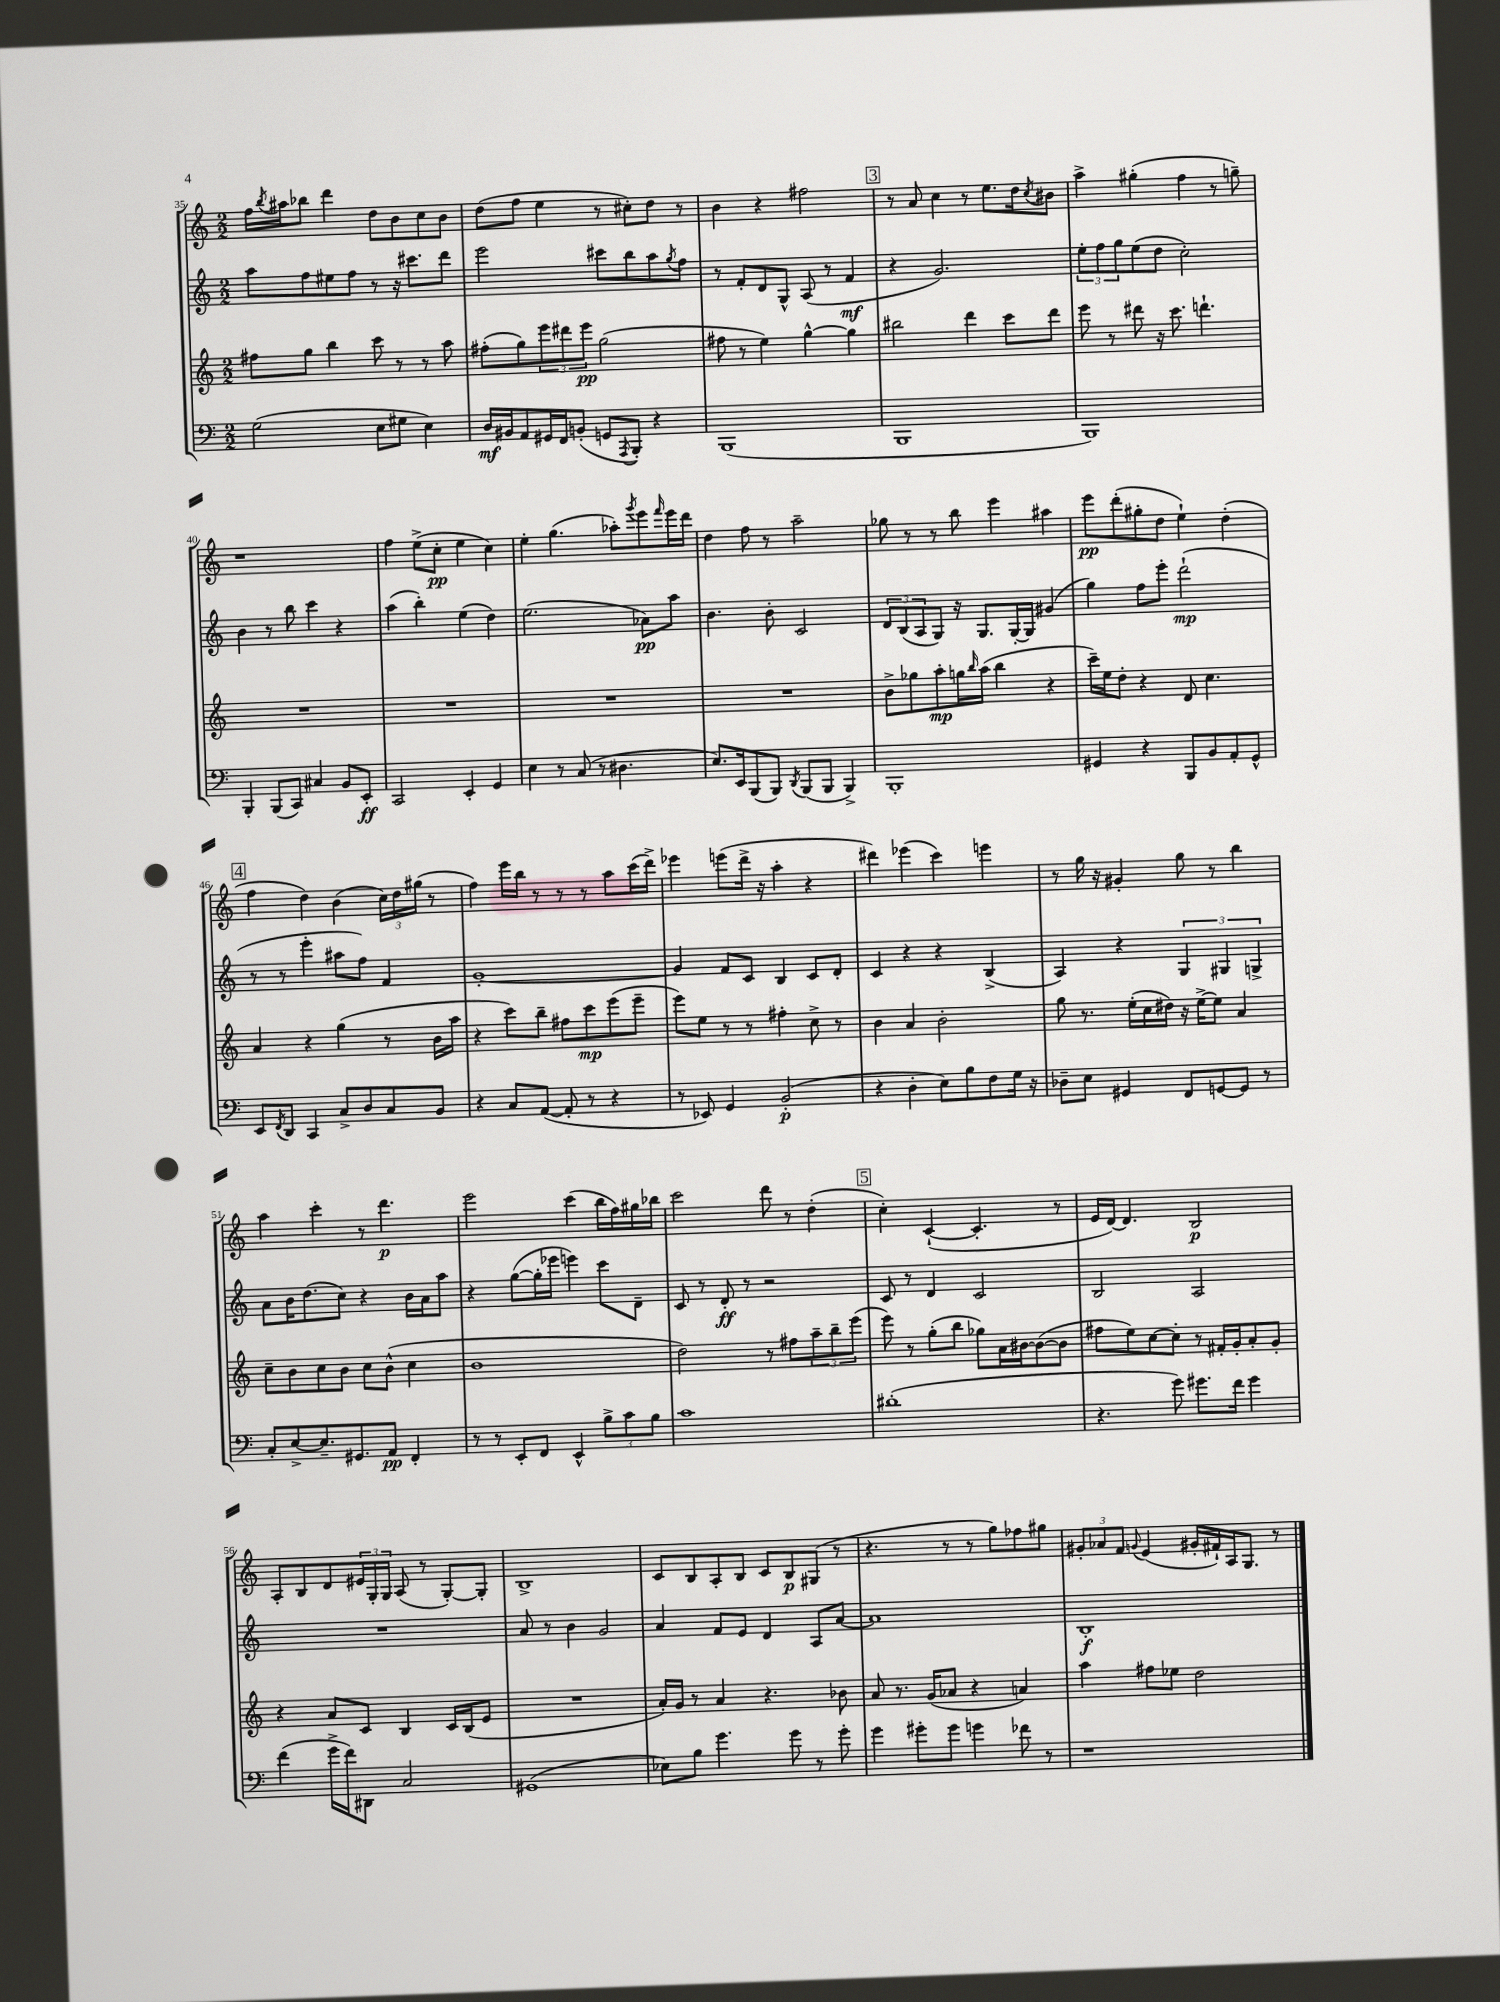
<<
\new StaffGroup <<
\new Staff = "s0" {
    \clef treble \key c \major \numericTimeSignature \time 2/2
    f''16 \acciaccatura { b''8 } ais''16 bes''8 d'''4 d''8 b'8 c''8 b'8 |
    d''8( f''8 e''4 r8 cis''8-.) d''8 r8 |
    b'4 r4 fis''2 |
    \mark \markup { \box "3" } r8 a'8 c''4 r8 e''8. d''16 \acciaccatura { c''8 } bis'8 |
    a''4-> gis''4-.( f''4 r8 g''8--) |
    r1 |
    f''4 e''8->( c''8-.\pp e''4 c''4) |
    e''4-. g''4.( aes''8-.) \acciaccatura { g'''8 } e'''8 \grace { f'''16 } e'''16 d'''16 |
    d''4 f''8 r8 a''2-- |
    ges''8 r8 r8 b''8 e'''4 ais''4 |
    e'''8\pp d'''8-.( gis''8-. d''8 e''4-!) d''4-.( |
    \mark \markup { \box "4" } f''4 d''4) b'4( \tuplet 3/2 { c''16) d''16 gis''16( } r8 |
    f''4) e'''16 b''16 r8 r8 r8 a''8 c'''16( d'''16->) |
    ees'''4 e'''8( d'''16-> r16 a''4-. r4 |
    dis'''4) ees'''4( c'''4) e'''4 |
    r8 g''16 r16 gis'4-. g''8 r8 b''4 |
    a''4 c'''4-. r8 d'''4.\p |
    e'''2 c'''4( b''16 f''16) gis''16 bes''16 |
    c'''2 d'''8 r8 d''4-.( |
    \mark \markup { \box "5" } c''4-.) c'4~-!( c'4.-. r8 |
    e'16 d'16~) d'4. b2\p |
    a8-. b8 d'8 \tuplet 3/2 { eis'16 g16-. g16 } a8( r8 g8~-.) g8-. |
    b1-> |
    c'8 b8 a8-. b8 c'8 b8\p gis8( r8 |
    r4. r8 r8 g''8) fes''8 gis''8 |
    \tuplet 3/2 { gis'8-. aes'8 f'8 } \appoggiatura { g'8 } e'4( gis'16-. fis'16-!) a16 g8. r8 \bar "|." |
}
\new Staff = "s1" {
    \clef treble \key c \major \numericTimeSignature \time 2/2
    a''8 f''8 eis''8 f''8 r8 r16 cis'''8. d'''8 |
    e'''2 cis'''8 b''8 a''8 \acciaccatura { g''8 } f''8 |
    r8 f'8-. d'8 g8-^ a8( r8 f'4\mf |
    \mark \markup { \box "3" } r4 g'2.) |
    \tuplet 3/2 { e''8-. f''8 g''8 } e''8( d''8 c''2-.) |
    b'4 r8 b''8 c'''4 r4 |
    a''4( b''4-.) e''4( d''4) |
    e''2.( aes'8\pp) a''8 |
    b'4. b'8-. c'2 |
    \tuplet 3/2 { d'8 b8( a8 } g8) r16 g8. g16~-. g16 gis'4( |
    g''4) f''8 e'''8-. d'''2-!\mp( |
    \mark \markup { \box "4" } r8 r8 e'''4-. ais''8 f''8) f'4 |
    g'1~-. |
    g'4 f'8 c'8 b4 c'8 d'8-. |
    c'4 r4 r4 b4->( |
    a4) r4 \tuplet 3/2 { g4 gis4 g4-> } |
    a'8 b'16 d''8.( c''8) r4 b'16 a'16 a''8 |
    r4 g''8~( g''16-. ees'''16 e'''4) c'''8 d'8-- |
    c'8 r8 d'8-.\ff r8 r2 |
    \mark \markup { \box "5" } c'8 r8 d'4 c'2 |
    b2 a2 |
    R1 |
    a'8 r8 b'4 g'2 |
    a'4 f'8 e'8 d'4 a8 a'8~ |
    a'1 |
    b1-.\f \bar "|." |
}
\new Staff = "s2" {
    \clef treble \key c \major \numericTimeSignature \time 2/2
    fis''8 g''8 b''4 c'''8 r8 r8 a''8 |
    fis''8-.( g''8) \tuplet 3/2 { e'''8 dis'''8 e'''8\pp } g''2( |
    fis''8 r8 e''4) g''4~-^ g''4 |
    \mark \markup { \box "3" } bis''2 d'''4 c'''8 d'''8 |
    e'''8 r8 dis'''8 r16 c'''8. d'''4.-! |
    R1 |
    R1 |
    R1 |
    R1 |
    b'8-> ges''8 a''8-.\mp g''16 \grace { b''16 } a''16( b''4 r4 |
    c'''16--) e''16 d''8-. r4 d'8 c''4. |
    \mark \markup { \box "4" } a'4 r4 g''4( r8 b'16 a''16 |
    r4 c'''8) b''8-- fis''8 c'''8\mp e'''8( e'''8-- |
    e'''8) e''8 r8 r8 fis''4-. c''8-> r8 |
    b'4 a'4 b'2-. |
    g''8 r8. e''16-.( c''16 dis''16) r16 e''16~-> e''8 a'4 |
    c''8-- b'8 c''8 b'8 c''8 b'8-^( c''4 |
    b'1 |
    d''2) r8 fis''8 \tuplet 3/2 { a''8-- b''8-- e'''8( } |
    \mark \markup { \box "5" } e'''8) r8 g''8-.( b''8 ges''8) a'16 bis'16~ bis'8~( bis'8 |
    fis''8 e''8) c''8~ c''8-. r8 fis'16-. g'16-. a'8-. g'8-. |
    r4 a'8 c'8 b4 c'16 b16( e'8 |
    R1 |
    a'16-.) g'16 r8 a'4 r4. bes'8 |
    a'8 r8. g'16( aes'8 r4 a'4) |
    a''4 fis''8 ees''8 d''2 \bar "|." |
}
\new Staff = "s3" {
    \clef bass \key c \major \numericTimeSignature \time 2/2
    g2( e8 gis8 e4) |
    d16\mf bis,16 a,8 gis,16 f,16 b,8-.( g,8 \acciaccatura { a,,8 } b,,8-.) r4 |
    b,,1( |
    \mark \markup { \box "3" } b,,1 |
    b,,1) |
    b,,4-. b,,8( c,8) cis4 b,8 e,8-.\ff |
    c,2 e,4-. g,4 |
    e4 r8 c8( r8 dis4. |
    e8.) e,16 b,,8( b,,8) \acciaccatura { d,8 } b,,8( b,,8 b,,4->) |
    b,,1-. |
    gis,4 r4 b,,8 b,8 a,8-. gis,8-^ |
    \mark \markup { \box "4" } e,8 \acciaccatura { f,8 } d,8 c,4 c8-> d8 c8 b,8 |
    r4 c8 a,8~( a,8-. r8 r4 |
    r8 ees,8) g,4 b,2-.\p( |
    r4 d4-. e8) b8 f8 g16 r16 |
    des8-- e8 gis,4 f,8 g,8~ g,8 r8 |
    c8-. e8~-> e8.-- gis,8. a,8\pp f,4-. |
    r8 r8 e,8-. f,8 e,4-^ \tuplet 3/2 { b8-> c'8 b8 } |
    c'1 |
    \mark \markup { \box "5" } dis'1-.( |
    r4. g'8) gis'8. f'16 gis'4 |
    f'4( g'16-> f'16) dis,8 c2 |
    gis,1( |
    ees8) b8 g'4. g'8 r8 g'8-. |
    g'4 gis'8-. gis'8 g'4 fes'8 r8 |
    r1 \bar "|." |
}
>>
>>
\layout { \context { \Score currentBarNumber = #35 } }
